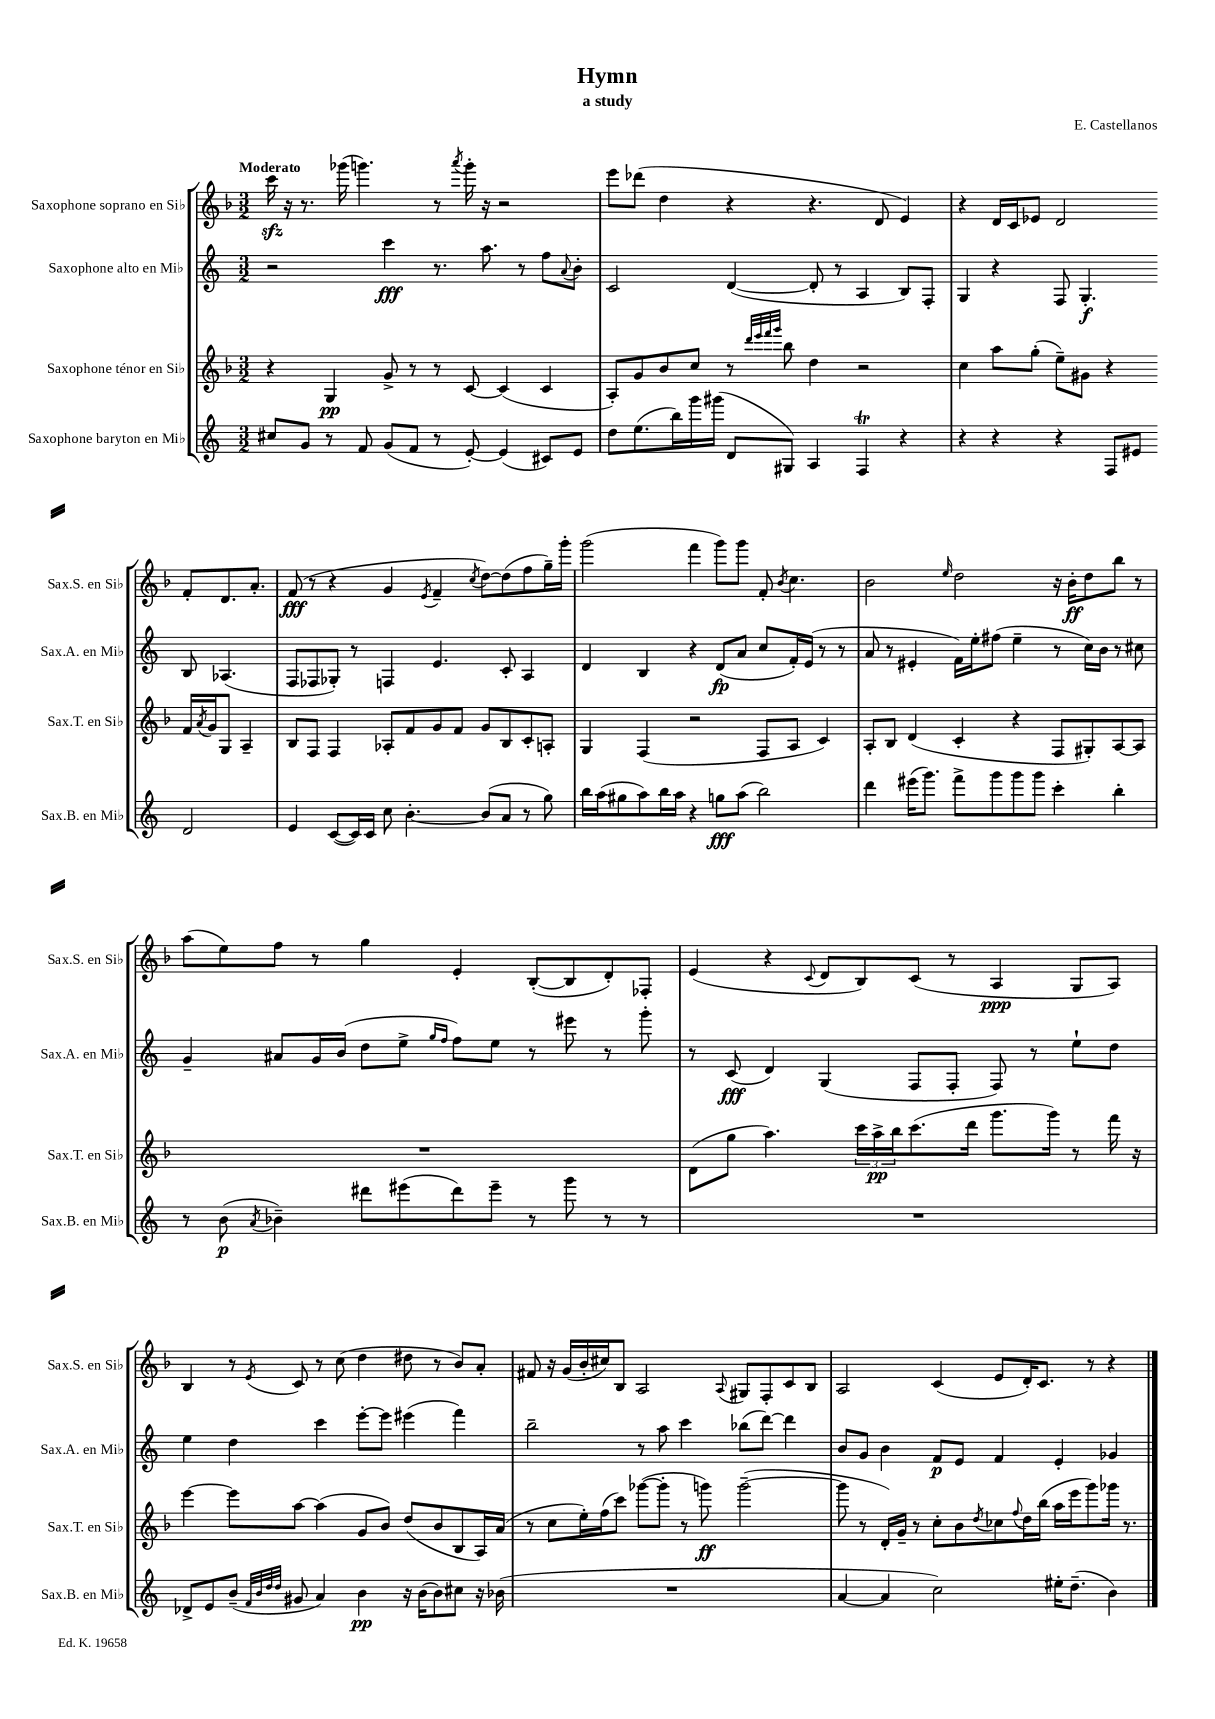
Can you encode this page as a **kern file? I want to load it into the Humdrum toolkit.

**kern	**kern	**kern	**kern
*staff4	*staff3	*staff2	*staff1
*clefG2	*clefG2	*clefG2	*clefG2
*k[]	*k[b-]	*k[]	*k[b-]
*M3/2	*M3/2	*M3/2	*M3/2
8cc#/L	4r	2r	16ccc\
.	.	.	16r
8g/J	.	.	8.r
8r	4G/	.	.
.	.	.	(16ggg-\
8f/	.	.	4.ggg\)
(8g/L	8g^/	4ccc\	.
8f/J	8r	.	.
8r	8r	8.r	8r
.	.	.	8qaaa/
[8e'/)	[8c/	.	16ggg'\
.	.	8.aa\	16r
(4e/]	(4c/]	.	2r
.	.	8r	.
8c#/L)	4c/	8ff\L	.
.	.	8qqa/	.
8e/J	.	8b'\J	.
=	=	=	=
8dd\L	8A'/L)	2c/	8eee\L
(8.ee\	8g/	.	(8ddd-\J
.	8b-/	.	4dd\
16bb\L)	.	.	.
16ggg\	8cc/J	.	.
(16ggg#\JJ	.	.	.
8d/L	8r	([4d/	4r
.	32qqddd/LLL	.	.
.	32qqeee/	.	.
.	32qqfff/	.	.
.	32qqggg/JJJ	.	.
8G#/J)	8bb-\	.	.
4A/	4dd\	8d'/]	4.r
.	.	8r	.
4F/	2r	4A/	.
.	.	.	8d/
4r	.	8B/L)	4e/)
.	.	8F'/J	.
=	=	=	=
4r	4cc\	4G/	4r
4r	8aa\L	4r	16d/LL
.	.	.	16c/J
.	(8gg'\J	.	8e-/J
4r	8ee~\L)	8F/	2d/
.	8g#\J	4.G'/	.
8F/L	4r	.	.
8e#/J	.	.	.
2d/	16f/LL	8B/	8f'/L
.	8qa/	.	.
.	16g#/J	.	.
.	8G/J	(4.A-/	8.d/
.	4A~/	.	.
.	.	.	8.a'/J
=	=	=	=
4e/	8B-/L	8F/L	(8f/
.	8F/J	8F-/	8r
([8c/L	4F/	8G-'/J)	4r
16c/]L)	.	8r	.
16c/JJ	.	.	.
8cc\	8A-'/L	4F/	4g/
[4.b'\	8f/	.	.
.	.	.	8qe/
.	8g/	4.e/	4f~/
.	8f/J	.	.
.	.	.	8qcc/
(8b/]L	8g/L	.	[8dd\L)
8a/J	8B-/	8c'/	(8dd\]
8r	8c'/	4A/	8ff\
8gg\)	8A'/J	.	16gg~\L)
.	.	.	16ggg'\JJ
=	=	=	=
16bb\LL	4G/	4d/	(2ggg\
(16aa\J	.	.	.
8gg#\	.	.	.
8aa\)	(4F/	4B/	.
16bb\L	.	.	.
16aa\JJ	.	.	.
4r	2r	4r	4fff\
8gg\L	.	(8d/L	8ggg\L)
(8aa\J	.	8a/J	8ggg\J
2bb\)	8F/L	8cc/L	8f'/
.	.	.	8qb-/
.	8A/J	16f'/L)	4.cc\
.	.	(16e/JJ	.
.	4c/)	8r	.
.	.	8r	.
=	=	=	=
4ddd\	8A'/L	8a/	2b-\
.	8B-/J	8r	.
(16eee#\LK	(4d/	4e#'/	.
8.ggg\J)	.	.	.
.	.	.	16qqee/
8fff^\L	4c'/	16f\LL)	2dd\
.	.	16ee'\J	.
8ggg\	.	(8ff#\J	.
8ggg\	4r	4ee~\	.
8ggg\J	.	.	.
4ccc'\	8F/L	8r	16r
.	.	.	16b-'\LK
.	8G#'/)	16cc\LL)	8dd\
.	.	16b\JJ	.
4bb'\	[8A/	8r	8bb-\J
.	8A/]J	8cc#\	8r
=	=	=	=
8r	1.r	4g~/	(8aa\L
(8b\	.	.	8ee\)
8qa/	.	.	.
4b-~\)	.	8a#/L	8ff\J
.	.	16g/L	8r
.	.	(16b/JJ	.
8ddd#\L	.	8dd\L	4gg\
(8eee#\	.	8ee^\J	.
.	.	16qqgg/LL	.
.	.	16qqff/JJ	.
8ddd#\)	.	8ff\L)	4e'/
8eee#~\J	.	8ee\J	.
8r	.	8r	([8B-'/L
8ggg\	.	8eee#\	8B-/]
8r	.	8r	8d'/)
8r	.	8ggg'\	8F-'/J
=	=	=	=
1.r	(8d\L	8r	(4e/
.	8gg\J	(8c/	.
.	4.aa\)	4d/)	4r
.	.	.	8qqc/
.	.	(4G/	8d/L
.	24ccc\LL	.	8B-/)
.	24aa^\	.	.
.	24bb-\J	.	.
.	(8.ccc\	8F/L	(8c/J
.	.	8F'/J	8r
.	16ddd\Jk	.	.
.	8.ggg\L	8F/)	4A/
.	.	8r	.
.	16ggg\Jk)	.	.
.	8r	8ee`\L	8G/L
.	16fff\	8dd\J	8A/J)
.	16r	.	.
=	=	=	=
8d-^/L	[4eee\	4ee\	4B-/
8e/	.	.	.
(8b~/J	8eee\]L	4dd\	8r
32qqf/LLL	.	.	.
32qqb/	.	.	.
32qqdd/	.	.	.
32qqdd/JJJ	.	.	8qe/
8g#/	[8aa\J	.	8c/
4a/)	(4aa\]	4ccc\	8r
.	.	.	(8cc\
4b\	8g/L	[8eee'\L	4dd\
.	8b-/J)	8eee\]J	.
16r	(8dd/L	(4eee#\	8dd#\
(16b\LK	.	.	.
8b\)	8b-/	.	8r
8cc#\J	8B-/	4fff\)	8b-/L)
16r	16A/L)	.	8a'/J
(16b-\	(16a/JJ	.	.
=	=	=	=
1.r	8r	2bb~\	8f#/
.	8cc\L	.	16r
.	.	.	(16g/LL
.	16ee'\L)	.	16b-'/
.	(16ff\J	.	16cc#/J)
.	8ccc\J)	.	8B-/J
.	([8ggg-\L	8r	2A/
.	8ggg-'\]J	8aa\	.
.	8r	4ccc\	.
.	8ggg\)	.	.
.	.	.	8qqA/
.	([2ggg~\	(8bb-\L	8G#/L
.	.	[8ddd\J)	8F'/
.	.	4ddd\]	8c/
.	.	.	8B-/J
=	=	=	=
[4a/	8ggg\]	8b/L	2A/
.	8r	8g/J	.
4a/]	16d'/LL)	4b\	.
.	16g~/JJ	.	.
.	8r	.	.
2cc\)	8cc'\L	8f/L	(4c/
.	8b-\	8e/J	.
.	8qdd/	.	.
.	8cc-\	4f/	8e/L
.	8qqff/	.	.
.	16dd\L	.	16d'/K)
.	(16bb-\JJ	.	8.c/J
16ee#'\LK	16aa\LL	4e'/	.
(8.dd~\J	16eee\J	.	.
.	8ggg\)	.	8r
4b\)	16ggg-\Jk	4g-/	4r
.	8.r	.	.
==	==	==	==
*-	*-	*-	*-
